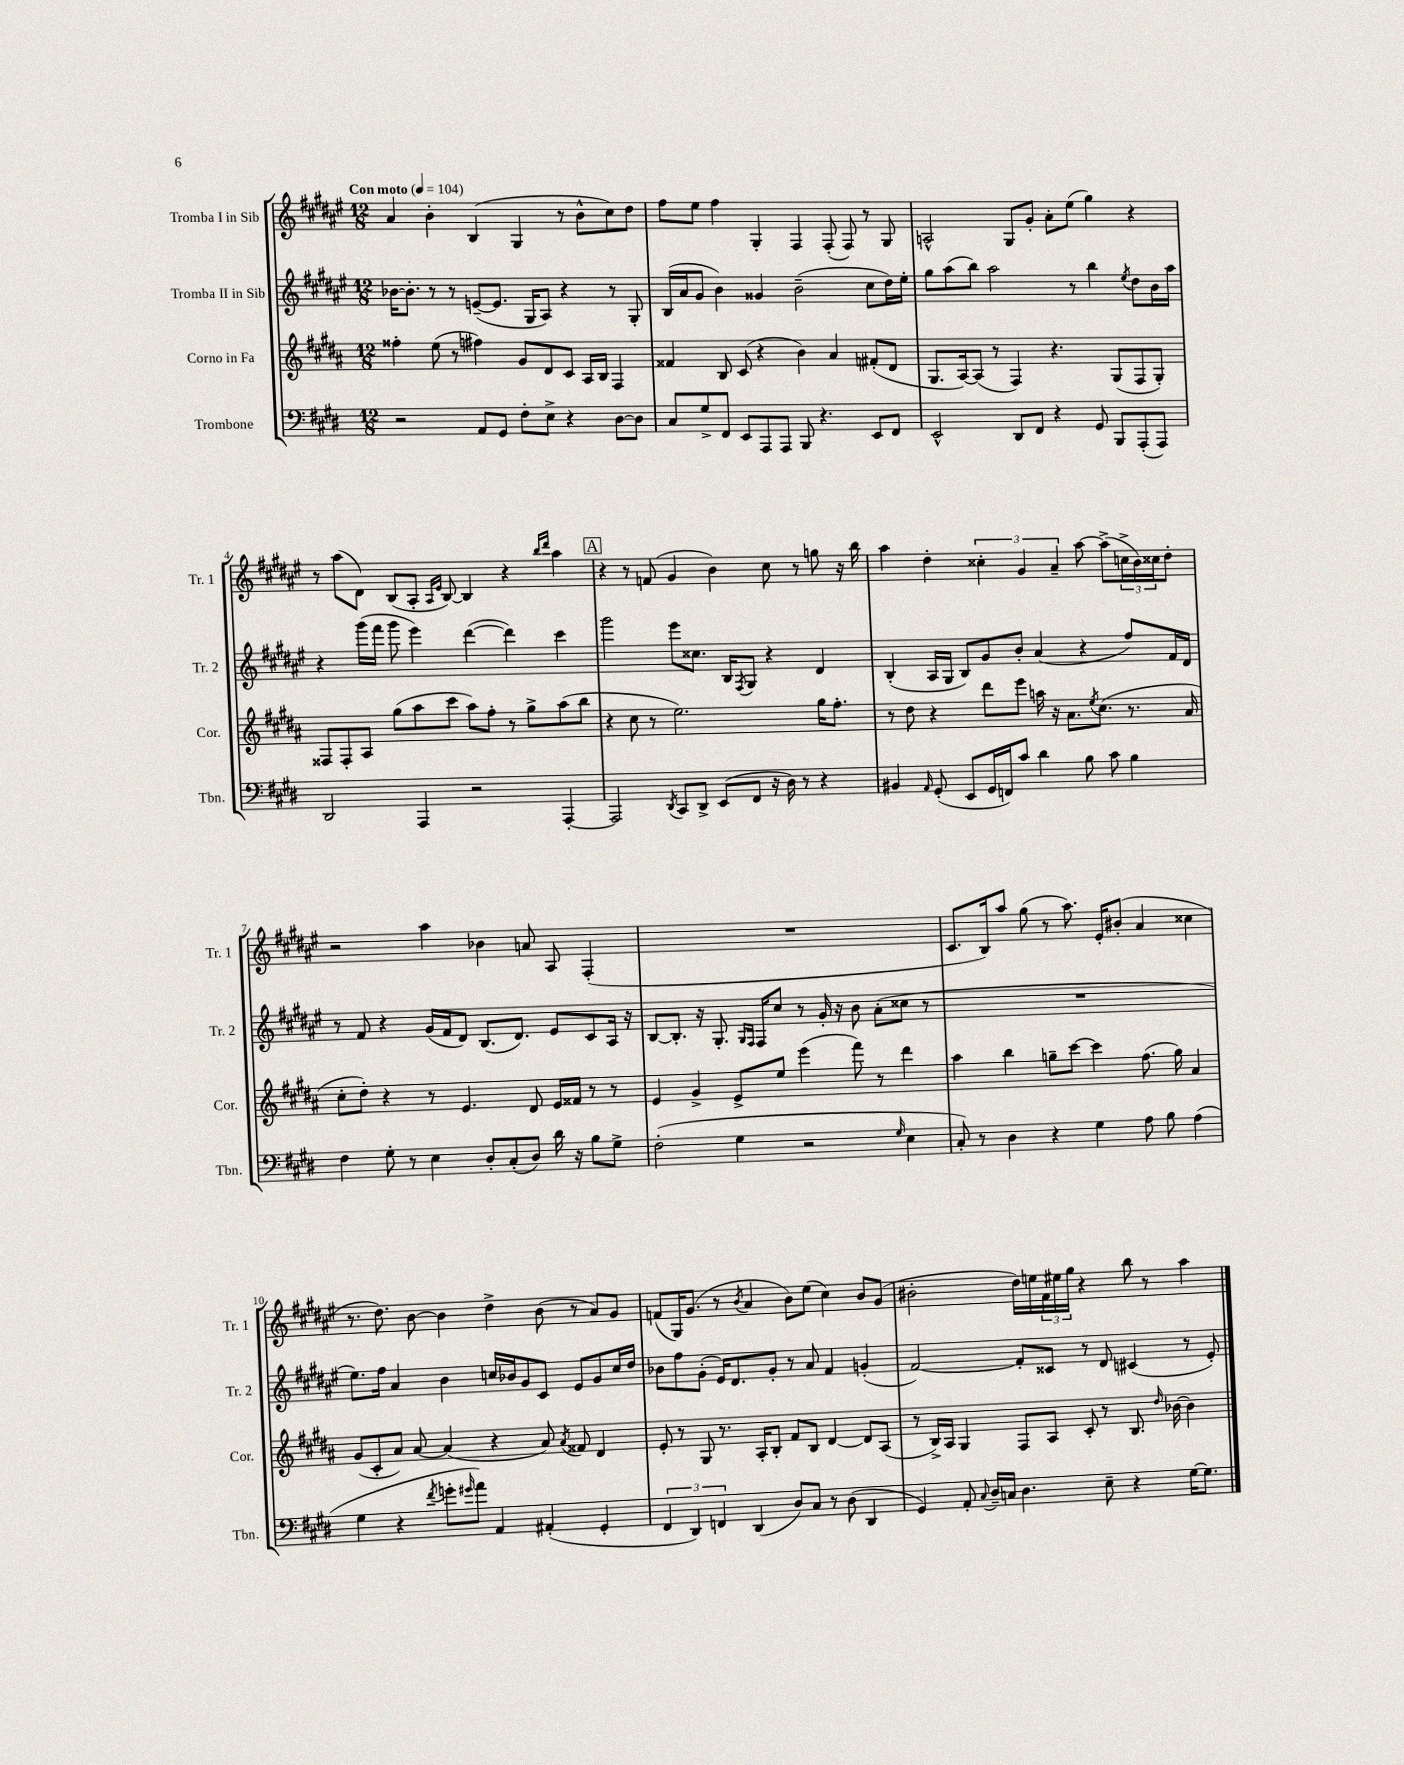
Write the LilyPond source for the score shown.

<<
\new StaffGroup <<
\new Staff = "s0" \with { instrumentName = "Tromba I in Sib" shortInstrumentName = "Tr. 1" } {
    \clef treble \key fis \major \numericTimeSignature \time 12/8 \tempo "Con moto" 4 = 104
    ais'4 b'4-. b4( gis4 r8 b'8-^ cis''8) dis''8 |
    fis''8 eis''8 fis''4 gis4-. fis4 fis8-.( fis8) r8 gis8 |
    a2-^ gis8 gis'8-. ais'8-. eis''8( gis''4) r4 |
    r8 ais''8( dis'8) b8( ais8-. \grace { ais16 eis'16 } b8~) b4 r4 \grace { b''16 dis'''16 } ais''4 |
    \mark \markup { \box "A" } r4 r8 f'8( gis'4 b'4) cis''8 r8 g''8 r16 b''16 |
    ais''4 dis''4-. \tuplet 3/2 { cisis''4-. gis'4 ais'4-- } ais''8~ ais''8->( \tuplet 3/2 { c''16-> b'16) cisis''16 } dis''8-. |
    r2 ais''4 bes'4 a'8 ais8 fis4-.( |
    R1. |
    cis'8. b16) ais''8 gis''8( r8 ais''8.) eis'16-. bis'8-.( ais'4 cisis''4 |
    r8. dis''8.) b'8~ b'4 dis''4-> b'8( r8 ais'8) gis'8 |
    f'8( gis16) gis'8.( r8 \acciaccatura { b'8 } ais'4 b'8) eis''8( cis''4) b'8 gis'8( |
    bis'2-. dis''16) e''16 \tuplet 3/2 { fis'16 eis''16 gis''16 } r4 b''8 r8 ais''4 \bar "|." |
}
\new Staff = "s1" \with { instrumentName = "Tromba II in Sib" shortInstrumentName = "Tr. 2" } {
    \clef treble \key fis \major \numericTimeSignature \time 12/8
    bes'16~ bes'8.-. r8 r8 e'8~--( e'8. gis16 ais8) r4 r8 gis8-. |
    b16( ais'16 gis'8 b'4) gisis'4 b'2--( cis''8 dis''16) eis''16-. |
    gis''8 ais''8( b''8) ais''2 r8 b''4 \acciaccatura { eis''8 } dis''8 b'16 ais''16 |
    r4 gis'''16( fis'''16 gis'''8 eis'''4) dis'''4~( dis'''4) cis'''4 |
    \mark \markup { \box "A" } gis'''2 eis'''8 cisis''8. b16 \acciaccatura { fis8 } gis8 r4 dis'4 |
    b4-.( ais16 gis16 b8) gis'8 b'8-. ais'4( r4 fis''8) fis'16 dis'16 |
    r8 fis'8 r4 gis'16( fis'16 dis'8) b8.( dis'8.) eis'8 cis'8 ais16 r16 |
    b8~ b8.-. r16 gis8.-. \grace { gis16 fis16 } fis16 cis''8 r8 gis'16-. r16 b'8 ais'8-.( cisis''8 r8 |
    R1. |
    eis''8.) fis''16 ais'4 b'4 c''16 bes'16 gis'8 cis'8 eis'8 gis'8 c''16 dis''16 |
    bes'8 fis''8 gis'8-.( eis'16) dis'8. gis'8-. r8 ais'8 fis'4 g'4-.( |
    fis'2~) fis'8-. cisis'8 r8 dis'8 cis'4( r8 eis'8-.) \bar "|." |
}
\new Staff = "s2" \with { instrumentName = "Corno in Fa" shortInstrumentName = "Cor." } {
    \clef treble \key b \major \numericTimeSignature \time 12/8
    fisis''4-. e''8( r8 fis''4) gis'8 dis'8 cis'8 ais16 b16 fis4 |
    fisis'4 b8 cis'8( r4 b'4) ais'4 fis'8-.( dis'8 |
    gis8. ais16~) ais8( r8 fis4) r4. gis8( fis8 gis8-.) |
    fisis8 fisis8-. ais8 gis''8( ais''8 cis'''8 ais''8) fis''8-. r8 gis''8-> ais''8( b''8 |
    \mark \markup { \box "A" } r4 cis''8 r8 e''2.) gis''16 fis''8.-. |
    r8 dis''8 r4 dis'''8 e'''8 a''16 r16 ais'8. \acciaccatura { e''8 } cis''8.( r8. ais'16 |
    cis''8-. dis''8-.) r4 r8 e'4. dis'8 e'16 fisis'16 r8 r8 |
    e'4 gis'4-> e'8-> e''8 e'''4( fis'''8) r8 dis'''4 |
    ais''4 b''4 g''8-- cis'''8~ cis'''4 fis''8.( g''16) ais'4 |
    gis'8( cis'8-. ais'8) ais'8~ ais'4( r4 ais'8) \acciaccatura { ais'8 } fisis'8 dis'4 |
    e'8-. r8 gis8 r8. ais16-. b8-. fis'8 b8 dis'4~ dis'8 ais8( |
    r8 b16->) ais16 gis4 fis8 ais8 cis'8-. r8 b8. \grace { dis''16 } bes'16~ bes'4 \bar "|." |
}
\new Staff = "s3" \with { instrumentName = "Trombone" shortInstrumentName = "Tbn." } {
    \clef bass \key e \major \numericTimeSignature \time 12/8
    r2 a,8 gis,8 fis8-. e8-> r4 dis8~ dis8 |
    cis8 gis8-> fis,8 e,8 a,,8 a,,8 b,,8 r4. e,8 fis,8 |
    e,2-^ dis,8 fis,8 r4 gis,8 b,,8 a,,8-.( a,,8) |
    dis,2 a,,4 r2 a,,4~-. |
    \mark \markup { \box "A" } a,,2 \acciaccatura { dis,8 } cis,8 dis,8-> e,8( fis,8 r16 dis16) r8 r4 |
    bis,4 \grace { a,16 } gis,8-.( e,8 gis,16 f,16) cis'8 dis'4 b8 cis'8 b4 |
    fis4 gis8-. r8 e4 dis8-. cis8-.( dis8) dis'16 r16 b8 gis8-> |
    fis2-.( gis4 r2 \grace { gis16 } e4 |
    cis8-.) r8 dis4 r4 gis4 a8 b8 a4( |
    gis4 r4 \acciaccatura { fis'8 } g'8-. \grace { gis'16 } a'8) a,4 ais,4-.( gis,4-. |
    \tuplet 3/2 { fis,4 dis,4) f,4 } dis,4( dis8) cis8 r8 dis8( dis,4 |
    gis,4) a,8-. \appoggiatura { cis8 } dis16-- c16 dis4. e8-- r4 gis16~ gis8. \bar "|." |
}
>>
>>
